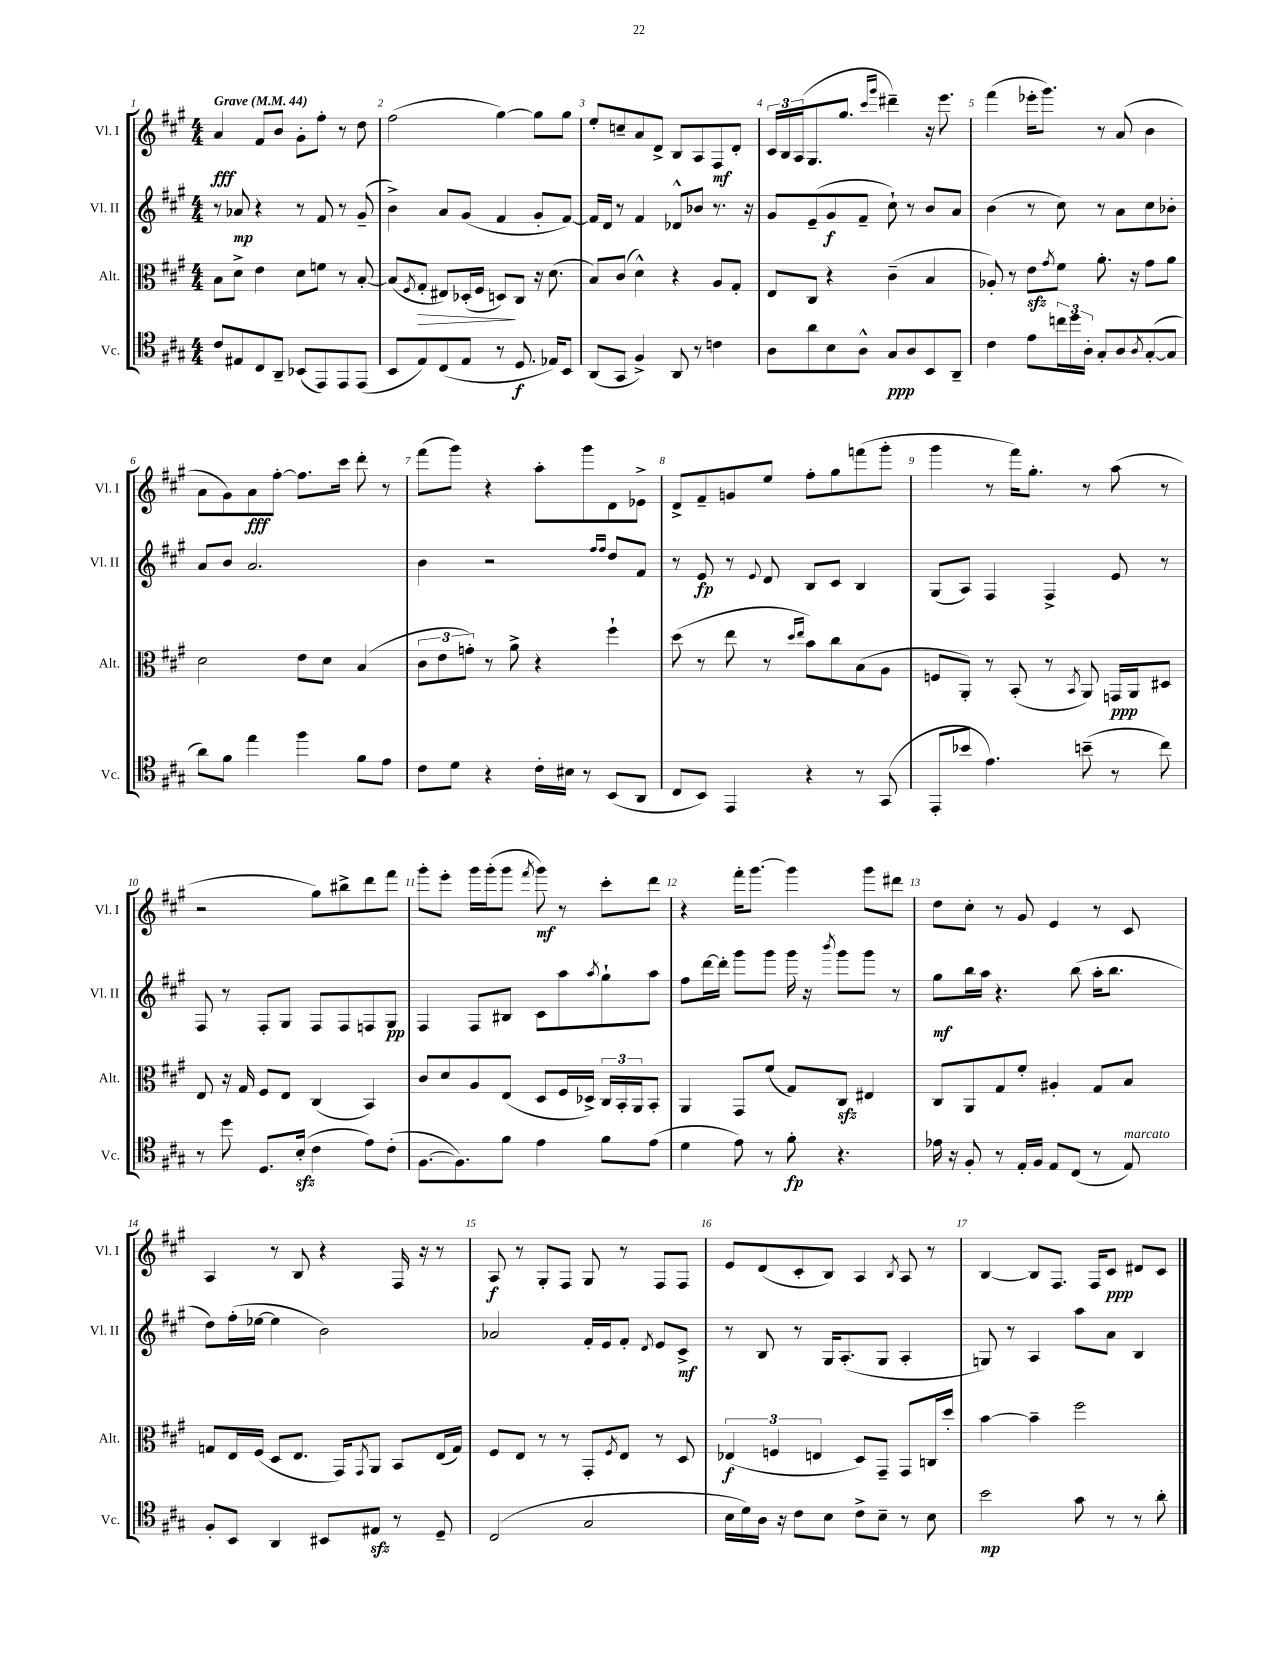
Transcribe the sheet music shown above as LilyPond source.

<<
\new StaffGroup <<
\new Staff = "s0" \with { instrumentName = "Vl. I" shortInstrumentName = "Vl. I" } {
    \clef treble \key a \major \numericTimeSignature \time 4/4 \tempo "Grave" 4 = 44
    a'4\fff fis'8 b'8 gis'8-. fis''8-. r8 d''8 |
    fis''2( gis''4~) gis''8 gis''8 |
    e''8-. c''8-- a'8 d'8-> b8 a8 fis8\mf d'8-. |
    \tuplet 3/2 { cis'16 b16 a16( } gis8. gis''8. \grace { cis'''16 gis'''16 } dis'''4--) r16 e'''8. |
    fis'''4( ees'''16-. gis'''8.) r8 a'8( b'4 |
    a'8 gis'8) a'8\fff fis''8~-. fis''8. cis'''16 d'''8-. r8 |
    fis'''8( gis'''8) r4 a''8-. gis'''8 d'8 ees'8-> |
    d'8-> fis'8-- g'8 e''8 fis''8-. gis''8 f'''8( gis'''8-. |
    gis'''4 r8 fis'''16) gis''8.-. r8 a''8( r8 |
    r2 gis''8) bis''8-> d'''8 fis'''8 |
    gis'''8-. e'''8-. gis'''16 gis'''16-.( gis'''8 \acciaccatura { fis'''8 } gis'''8\mf) r8 cis'''8-. d'''8 |
    r4 fis'''16-. gis'''8.~ gis'''4 gis'''8 dis'''8 |
    d''8 cis''8-. r8 gis'8 e'4 r8 cis'8 |
    a4 r8 b8 r4 fis16 r16 r8 |
    a8\f r8 gis8-. fis8 gis8 r8 fis8 fis8 |
    e'8 d'8( cis'8-. b8) a4 \acciaccatura { b8 } a8 r8 |
    b4~ b8 fis8. fis16 cis'8\ppp dis'8 cis'8 \bar "|." |
}
\new Staff = "s1" \with { instrumentName = "Vl. II" shortInstrumentName = "Vl. II" } {
    \clef treble \key a \major \numericTimeSignature \time 4/4
    r8 aes'8\mp r4 r8 fis'8 r8 gis'8--( |
    b'4->) a'8 gis'8( fis'4 gis'8-. fis'8~) |
    fis'16 d'16 r8 fis'4 des'8-^ bes'8 r8. r16 |
    gis'8 e'8--( gis'8\f fis'8-- cis''8-!) r8 b'8 a'8 |
    b'4( r8 cis''8) r8 a'8 cis''8 bes'8-. |
    a'8 b'8 a'2. |
    b'4 r2 \grace { fis''16 fis''16 } d''8 fis'8 |
    r8 e'8\fp r8 \appoggiatura { e'8 } d'8 b8 cis'8 b4 |
    gis8( a8) fis4 fis4-> e'8 r8 |
    fis8 r8 fis8-. gis8 fis8 fis8 f8 gis8\pp |
    fis4 fis8 bis8 cis'8 a''8 \acciaccatura { a''8 } gis''8-! a''8 |
    fis''8 d'''16~ d'''16-. gis'''8 gis'''8 gis'''16 r16 \acciaccatura { b'''8 } gis'''8 gis'''8 r8 |
    gis''8\mf b''16 a''16 r4. b''8( a''16-. b''8. |
    d''8) fis''16-.( ees''16~ ees''4 b'2) |
    aes'2 fis'16-. e'16 fis'8-. \acciaccatura { d'8 } e'8 cis'8->\mf |
    r8 b8 r8 gis16 a8.-.( gis8 a4-. |
    g8) r8 a4 a''8 a'8 b4 \bar "|." |
}
\new Staff = "s2" \with { instrumentName = "Alt." shortInstrumentName = "Alt." } {
    \clef alto \key a \major \numericTimeSignature \time 4/4
    b8 d'8-> e'4 d'8 f'8 r8 b8~-. |
    b8( \acciaccatura { fis8 } gis8-.\> eis8) des16-.( fis16 d8\!) cis8 r16 d'8.( |
    b8) cis'8( d'4-^) r4 a8 gis8-. |
    e8 cis8 r4 cis'4--( b4 |
    aes8-.) r8 e'8\sfz \acciaccatura { gis'8 } fis'8 a'8.-. r16 gis'8 a'8 |
    d'2 e'8 d'8 b4( |
    \tuplet 3/2 { cis'8 e'8 g'8-.) } r8 a'8-> r4 fis''4-! |
    d''8( r8 e''8 r8 \grace { d''16 e''16 } b'8) cis''8 b8( a8 |
    f8 a,8-.) r8 b,8-.( r8 \acciaccatura { b,8 } a,8) g,16\ppp a,16 dis8 |
    e8 r16 gis16 fis8 e8 cis4( b,4) |
    cis'8 d'8 a8 e8( d8 fis16 des16->) \tuplet 3/2 { cis16 b,16-. a,16 } b,8-. |
    a,4 gis,8 fis'8( gis8) cis8\sfz eis4 |
    cis8 a,8 gis8 fis'8-. ais4-. gis8 b8 |
    g8 e16 fis16( d8 e8. gis,16) \acciaccatura { gis,8 } a,8 b,8 e16( g16) |
    fis8 e8 r8 r8 gis,8-. \acciaccatura { fis8 } e8 r8 d8 |
    \tuplet 3/2 { ees4\f( f4 e4 } d8) gis,8-- gis,8 c16 d''16-. |
    b'4~ b'4-- fis''2 \bar "|." |
}
\new Staff = "s3" \with { instrumentName = "Vc." shortInstrumentName = "Vc." } {
    \clef tenor \key a \major \numericTimeSignature \time 4/4
    cis'8 eis8 cis8 a,8-- bes,8( e,8) e,8 e,8( |
    b,8 e8) cis8( e8 r8 d8.\f ees16) b,8 |
    a,8( gis,8 fis4->) a,8 r8 c'4 |
    a8 a'8 b8 a8-^ gis8\ppp a8 b,8 a,8-- |
    cis'4 e'8 \tuplet 3/2 { c''16 d''16 a16-. } gis8-. a8 \acciaccatura { a8 } gis8~-.( gis8 |
    a'8) fis'8 e''4 fis''4 fis'8 e'8 |
    cis'8 d'8 r4 cis'16-. bis16 r8 b,8( a,8 |
    cis8 b,8) e,4 r4 r8 gis,8( |
    e,8-. bes'8 e'4.) b'8--( r8 cis''8) |
    r8 d''8 d8. b16-.\sfz( cis'4 e'8) cis'8-.( |
    fis8.~ fis8.) fis'8 e'4 fis'8 e'8( |
    d'4 e'8) r8 fis'8-.\fp r4. |
    ees'16 r16 fis8-. r8 e16-. fis16 e8 cis8( r8 e8^\markup { \italic "marcato" }) |
    fis8-. b,8 a,4 bis,8 eis8\sfz r8 d8-- |
    cis2( gis2 |
    b16 d'16) a16 r16 cis'8 b8 cis'8-> b8-- r8 b8 |
    b'2\mp gis'8 r8 r8 a'8-. \bar "|." |
}
>>
>>
\layout { \context { \Score \override BarNumber.break-visibility = ##(#f #t #t) barNumberVisibility = #all-bar-numbers-visible } }
